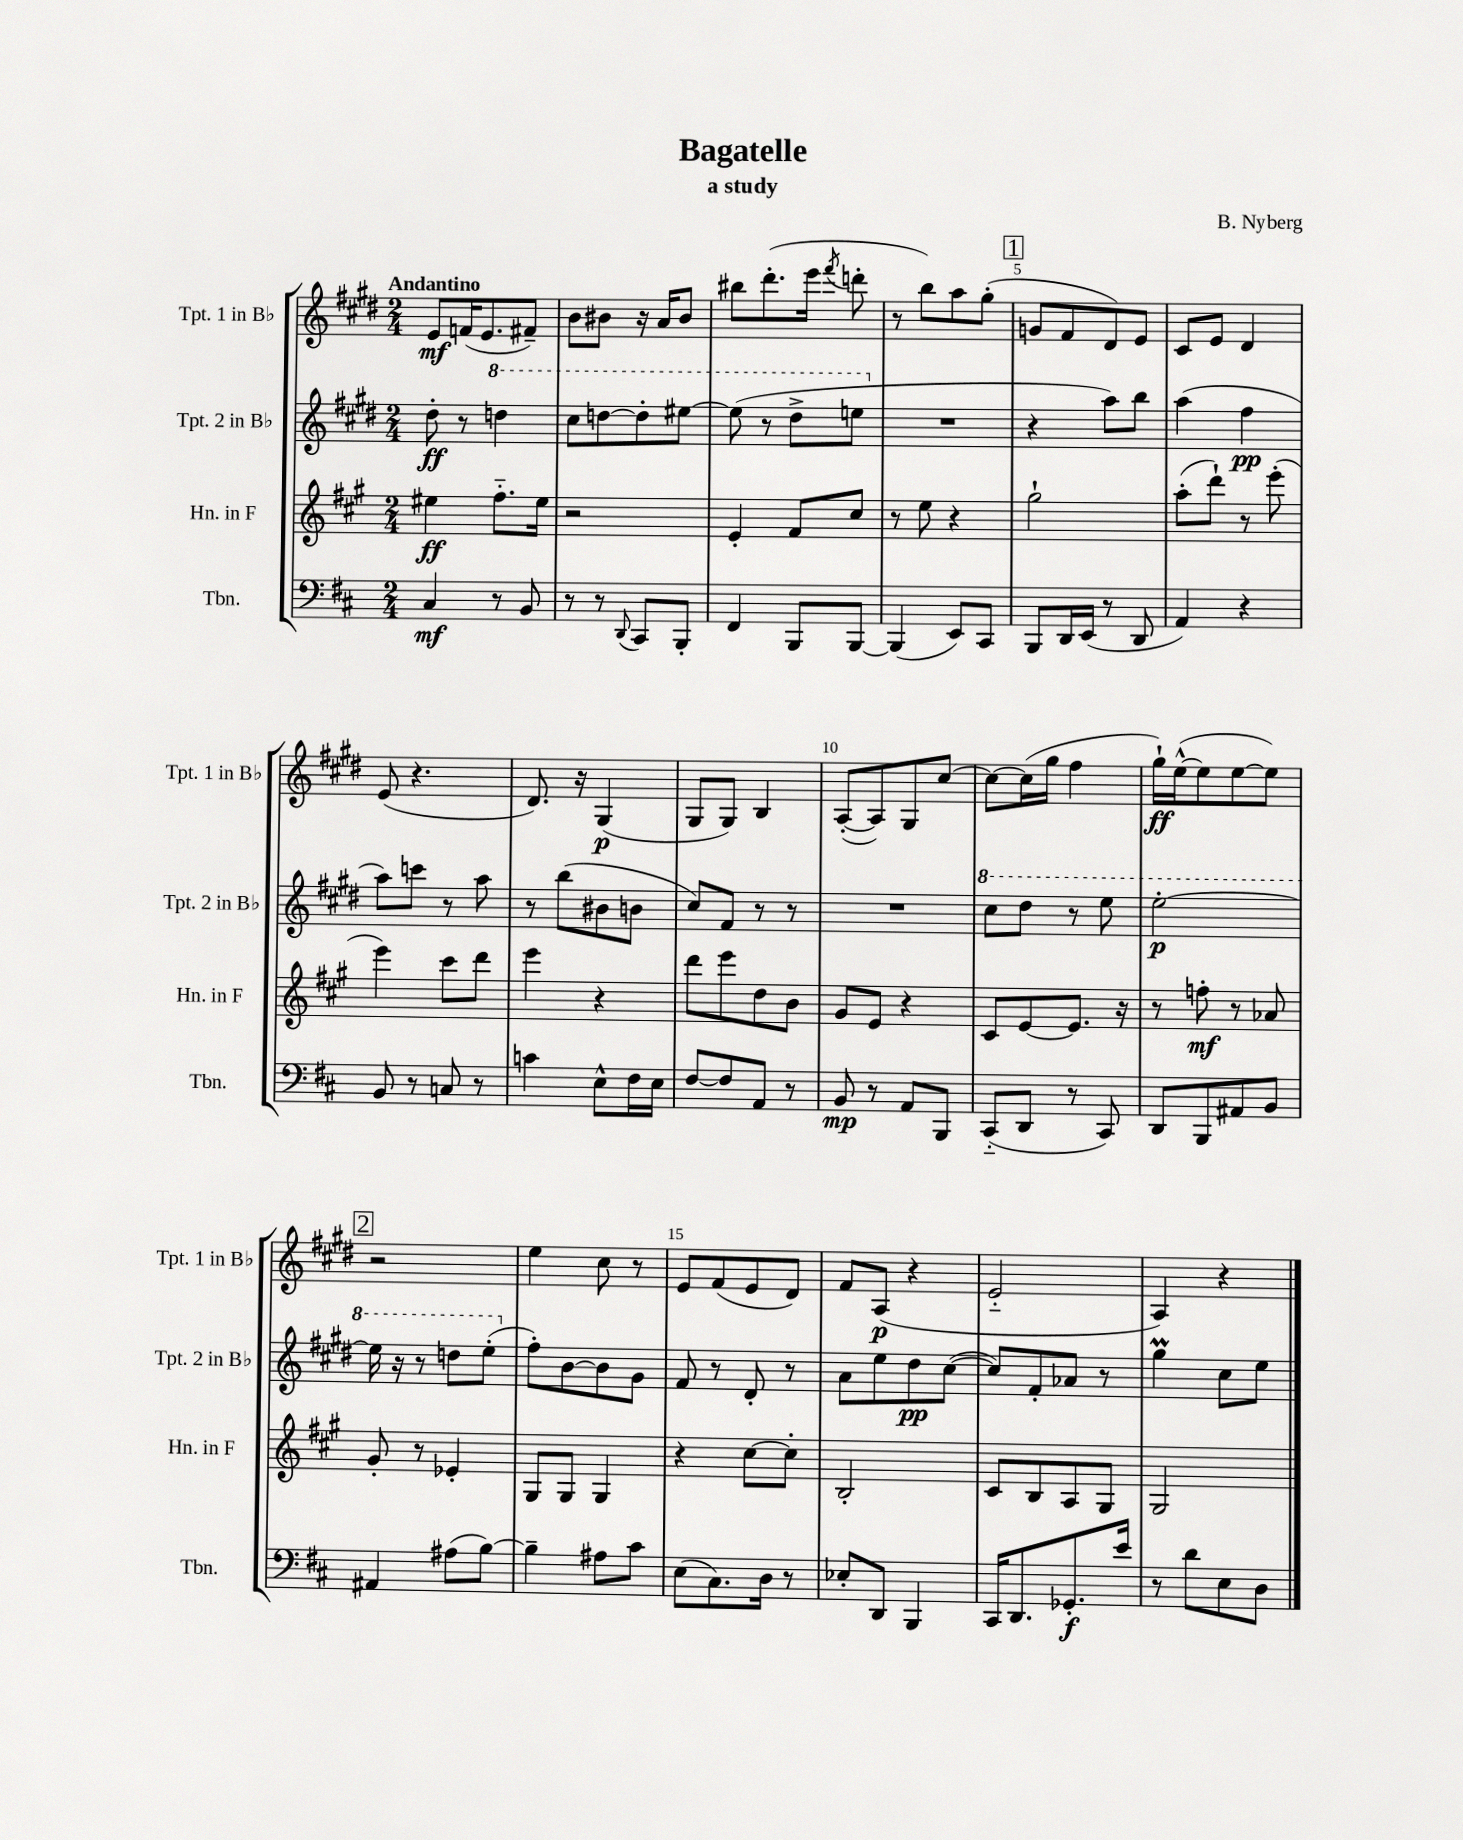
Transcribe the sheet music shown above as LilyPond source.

\header { title = "Bagatelle" composer = "B. Nyberg" subtitle = "a study" }
<<
\new StaffGroup <<
\new Staff = "s0" \with { instrumentName = "Tpt. 1 in Bb" shortInstrumentName = "Tpt. 1 in Bb" } {
    \clef treble \key e \major \numericTimeSignature \time 2/4 \tempo "Andantino"
    \autoBeamOff e'8[\mf f'16( e'8. fis'8]--) |
    b'8[ bis'8] r16 a'16[ bis'8] |
    bis''8[ dis'''8.-.( e'''16] \acciaccatura { fis'''8 } d'''8-. |
    r8 b''8[) a''8 gis''8]-.( |
    \mark \markup { \box "1" } g'8[ fis'8 dis'8) e'8] |
    cis'8[ e'8] dis'4 |
    e'8( r4. |
    dis'8.) r16 gis4\p( |
    gis8[ gis8]) b4 |
    a8[~-.( a8) gis8 cis''8]~ |
    cis''8[~ cis''16( gis''16] fis''4 |
    gis''16[-!\ff) e''16~-^( e''8 e''8~ e''8]) |
    \mark \markup { \box "2" } r2 |
    e''4 cis''8 r8 |
    e'8[ fis'8( e'8 dis'8]) |
    fis'8[ a8]\p( r4 |
    e'2-_ |
    a4) r4 \bar "|." |
}
\new Staff = "s1" \with { instrumentName = "Tpt. 2 in Bb" shortInstrumentName = "Tpt. 2 in Bb" } {
    \clef treble \key e \major \numericTimeSignature \time 2/4
    \autoBeamOff dis''8-.\ff r8 \ottava #1 d'''4 |
    cis'''8[ d'''8~ d'''8-. eis'''8]~ |
    eis'''8( r8 dis'''8[-> e'''8] \ottava #0 |
    R2 |
    \mark \markup { \box "1" } r4 a''8[) b''8] |
    a''4( fis''4\pp |
    a''8[) c'''8] r8 a''8 |
    r8 b''8[( bis'8 b'8] |
    cis''8[) fis'8] r8 r8 |
    R2 |
    \ottava #1 cis'''8[ dis'''8] r8 e'''8 |
    e'''2~-.\p |
    \mark \markup { \box "2" } e'''16 r16 r8 d'''8[ e'''8]-.( \ottava #0 |
    fis''8[-.) b'8~ b'8 gis'8] |
    fis'8 r8 dis'8-. r8 |
    a'8[ e''8 dis''8\pp cis''8]~( |
    cis''8[) fis'8-. aes'8] r8 |
    gis''4\prall cis''8[ e''8] \bar "|." |
}
\new Staff = "s2" \with { instrumentName = "Hn. in F" shortInstrumentName = "Hn. in F" } {
    \clef treble \key a \major \numericTimeSignature \time 2/4
    \autoBeamOff eis''4\ff fis''8.[-_ eis''16] |
    r2 |
    e'4-. fis'8[ cis''8] |
    r8 e''8 r4 |
    \mark \markup { \box "1" } gis''2-! |
    a''8[-.( d'''8]-!) r8 e'''8-.( |
    e'''4) cis'''8[ d'''8] |
    e'''4 r4 |
    d'''8[ e'''8 d''8 b'8] |
    gis'8[ e'8] r4 |
    cis'8[ e'8~ e'8.] r16 |
    r8 f''8-.\mf r8 aes'8 |
    \mark \markup { \box "2" } gis'8-. r8 ees'4-. |
    gis8[ gis8] gis4 |
    r4 cis''8[~ cis''8]-. |
    b2-. |
    cis'8[ b8 a8 gis8] |
    gis2 \bar "|." |
}
\new Staff = "s3" \with { instrumentName = "Tbn." shortInstrumentName = "Tbn." } {
    \clef bass \key d \major \numericTimeSignature \time 2/4
    \autoBeamOff cis4\mf r8 b,8 |
    r8 r8 \appoggiatura { d,8 } cis,8[ b,,8]-. |
    fis,4 b,,8[ b,,8]~ |
    b,,4( e,8[) cis,8] |
    \mark \markup { \box "1" } b,,8[ d,16 e,16]( r8 d,8 |
    a,4) r4 |
    b,8 r8 c8 r8 |
    c'4 e8[-^ fis16 e16] |
    fis8[~ fis8 a,8] r8 |
    b,8\mp r8 a,8[ b,,8] |
    cis,8[-_( d,8] r8 cis,8) |
    d,8[ b,,8 ais,8 b,8] |
    \mark \markup { \box "2" } ais,4 ais8[( b8]~) |
    b4-- ais8[ cis'8] |
    e8[( cis8.) d16] r8 |
    ees8[-. d,8] b,,4 |
    cis,16[ d,8. ges,8.-.\f e'16] |
    r8 d'8[ e8 d8] \bar "|." |
}
>>
>>
\layout { \context { \Score \override BarNumber.break-visibility = ##(#f #t #t) barNumberVisibility = #(every-nth-bar-number-visible 5) } }
